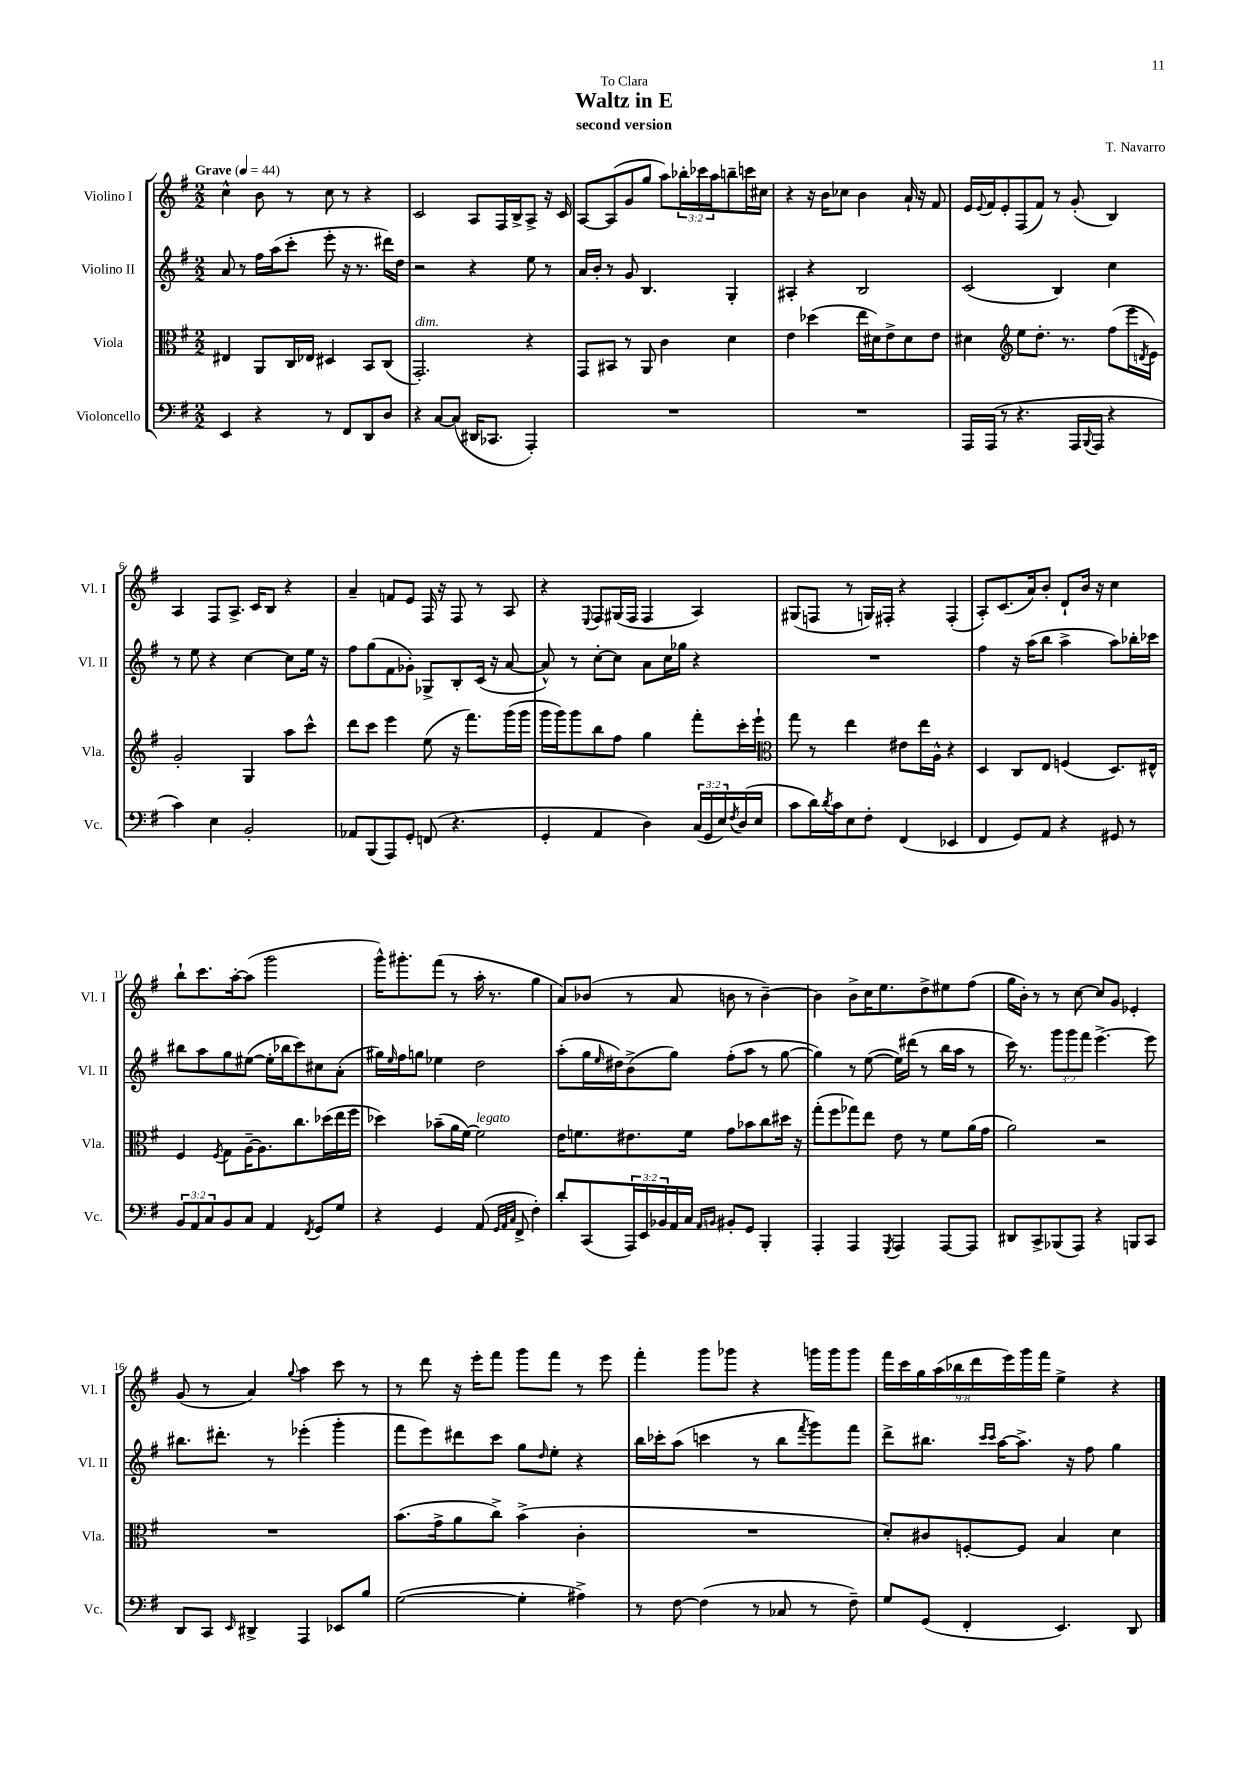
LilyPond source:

\header { title = "Waltz in E" composer = "T. Navarro" subtitle = "second version" dedication = "To Clara" }
<<
\new StaffGroup <<
\new Staff = "s0" \with { instrumentName = "Violino I" shortInstrumentName = "Vl. I" } {
    \clef treble \key g \major \numericTimeSignature \time 2/2 \override Staff.TupletNumber.text = #tuplet-number::calc-fraction-text \tempo "Grave" 4 = 44
    c''4-^ b'8 r8 c''8 r8 r4 |
    c'2 a8 fis16 b16-> a8-> r16 c'16 |
    a8~ a8( g'8 g''8 a''8) \tuplet 3/2 { bes''16-. ces'''16 a''16 } b''8-- c'''16 cis''16 |
    r4 r16 b'16 ces''8 b'4 a'16-! r16 fis'8 |
    e'16 \appoggiatura { e'8 } fis'16 e'8-. fis8( fis'8) r8 g'8-.( b4) |
    a4 fis8 a8.-> c'16 b8 r4 |
    a'4-- f'8 e'8 fis16 r16 fis8 r8 a8 |
    r4 \appoggiatura { e8 } fis8 gis16( fis16 fis4 a4) |
    gis8( f8 r8 g16) fis16-. r4 fis4-.( |
    a8-.) c'8.( a'16) b'8-. d'8-! b'16 r16 c''4 |
    b''8-! c'''8. a''16~-. a''8( g'''2 |
    g'''16-^) gis'''8.-. fis'''8( r8 a''16-. r8. g''4 |
    a'8) bes'8( r8 a'8 b'8 r8 b'4~--) |
    b'4 b'8-> c''16 e''8. d''8-> eis''8 fis''8( |
    g''16 b'16-.) r8 r8 c''8~ c''8 g'8 ees'4-. |
    g'8( r8 a'4) \appoggiatura { g''8 } a''4 c'''8 r8 |
    r8 d'''8 r16 e'''16-. fis'''8 g'''8 fis'''8 r8 e'''8 |
    fis'''4-. g'''8 ges'''8 r4 g'''16 g'''16 g'''8 |
    \tuplet 9/8 { fis'''16 c'''16 g''16 a''16( bes''16 d'''16 e'''16) g'''16 fis'''16 } e''4-> r4 \bar "|." |
}
\new Staff = "s1" \with { instrumentName = "Violino II" shortInstrumentName = "Vl. II" } {
    \clef treble \key g \major \numericTimeSignature \time 2/2 \override Staff.TupletNumber.text = #tuplet-number::calc-fraction-text
    a'8 r8 fis''16 a''16( c'''8-. e'''8-. r16 r8. dis'''16) d''16 |
    r2 r4 e''8 r8 |
    a'16 b'16-. r8 g'8 b4. g4-. |
    ais4-. r4 b2 |
    c'2( b4) c''4 |
    r8 e''8 r4 c''4~ c''8 e''16 r16 |
    fis''8 g''8( fis'8 ges'8-.) ges8-> b8-. c'16( r16 a'8~ |
    a'8-^) r8 c''8~-. c''8 a'8 c''16 ges''16 r4 |
    R1 |
    fis''4 r16 a''16( b''8 a''4-> a''8) bes''16-. ces'''16 |
    bis''8 a''8 g''8 eis''8~( eis''16-. bes''16 c'''8) cis''8 a'8-.( |
    gis''16) \grace { e''16 } fis''16 g''8 ees''4 d''2 |
    a''8-.( g''16 \grace { e''16 } dis''16) b'8->( g''8) fis''8-.( a''8 r8 g''8~ |
    g''4) r8 e''8~( e''16) dis'''16( r8 b''16 a''16 r8 |
    c'''16) r8. \tuplet 3/2 { g'''8 g'''8 fis'''8 } e'''4.~-> e'''8 |
    bis''8. dis'''8.-. r8 ees'''4-.( g'''4-. |
    fis'''8 e'''8) dis'''8 c'''8 g''8 \grace { d''16 } e''8-. r4 |
    b''16 ces'''16-. a''8( c'''4 r8 b''8 \acciaccatura { fis'''8 } g'''8) fis'''8 |
    d'''8-> bis''8. \grace { c'''16 c'''16 } a''16~ a''8.-> r16 fis''8 g''4 \bar "|." |
}
\new Staff = "s2" \with { instrumentName = "Viola" shortInstrumentName = "Vla." } {
    \clef alto \key g \major \numericTimeSignature \time 2/2
    eis4 a,8 c16 ees16 dis4 b,8 c8( |
    g,2.-.^\markup { \italic "dim." }) r4 |
    g,8 bis,8 r8 a,8 c'4 d'4 |
    e'4 des''4( e''16 dis'16) e'8-> dis'8 e'8 |
    dis'4 \clef treble e''8 d''8.-. r8. fis''8( e'''16 \acciaccatura { d'8 } e'16) |
    g'2-. g4 a''8 c'''8-^ |
    d'''8 c'''8 e'''4 e''8( r16 fis'''8.) g'''16( g'''16 |
    g'''16 g'''16) g'''8 b''8 fis''8 g''4 fis'''8-. c'''16-. e'''16-! |
    \clef alto g''8 r8 e''4 eis'8 e''16 a16-^ r4 |
    d4 c8 e8 f4( d8.) eis16-^ |
    fis4 \acciaccatura { fis8 } g8 a16~-- a8. c''8. des''16( e''16 fis''16 |
    des''4) bes'8--( a'16 fis'16~) fis'2^\markup { \italic "legato" } |
    e'16 f'8. eis'8. f'16 g'8 bes'8 c''8 dis''16 r16 |
    g''8-.( fis''8 ges''8) e''8 e'8 r8 fis'8 a'16( g'16 |
    a'2) r2 |
    R1 |
    b'8.( g'16-> a'8 c''8->) b'4->( c'4-. |
    R1 |
    d'8-.) cis'8 f8~-. f8 b4 d'4 \bar "|." |
}
\new Staff = "s3" \with { instrumentName = "Violoncello" shortInstrumentName = "Vc." } {
    \clef bass \key g \major \numericTimeSignature \time 2/2 \override Staff.TupletNumber.text = #tuplet-number::calc-fraction-text
    e,4 r4 r8 fis,8 d,8 d8 |
    r4 c8~ c8( dis,16 ces,8. a,,4-.) |
    R1 |
    R1 |
    a,,16 a,,16( r8 r4. a,,16 \appoggiatura { b,,8 } a,,16 r4 |
    c'4) e4 b,2-. |
    aes,8 b,,8( a,,8) g,8-. f,8( r4. |
    g,4-. a,4 d4) \tuplet 3/2 { c16( g,16 e16) } \acciaccatura { fis8 } d16( e16 |
    c'8 d'16) \acciaccatura { d'8 } c'16 e8 fis8-. fis,4( ees,4 |
    fis,4 g,8) a,8 r4 gis,8 r8 |
    \tuplet 3/2 { b,8 a,8 c8 } b,8 c8 a,4 \acciaccatura { fis,8 } g,8 g8 |
    r4 g,4 a,8( \grace { g,32 a,32 c32 } fis,8-> fis4-.) |
    d'8-. c,8( \tuplet 3/2 { a,,16) e,16 bes,16 } a,16 c16 \grace { a,16 b,16 } bis,8-. g,8 b,,4-. |
    a,,4-. a,,4 \acciaccatura { g,,8 } a,,4 a,,8~ a,,8 |
    dis,8 c,8-> bes,,8( a,,8) r4 b,,8 c,8 |
    d,8 c,8 \grace { e,16 } dis,4-> a,,4 ees,8 b8 |
    g2~( g4-. ais4->) |
    r8 fis8~ fis4( r8 ces8 r8 fis8--) |
    g8 g,8( fis,4-. e,4.) d,8 \bar "|." |
}
>>
>>
